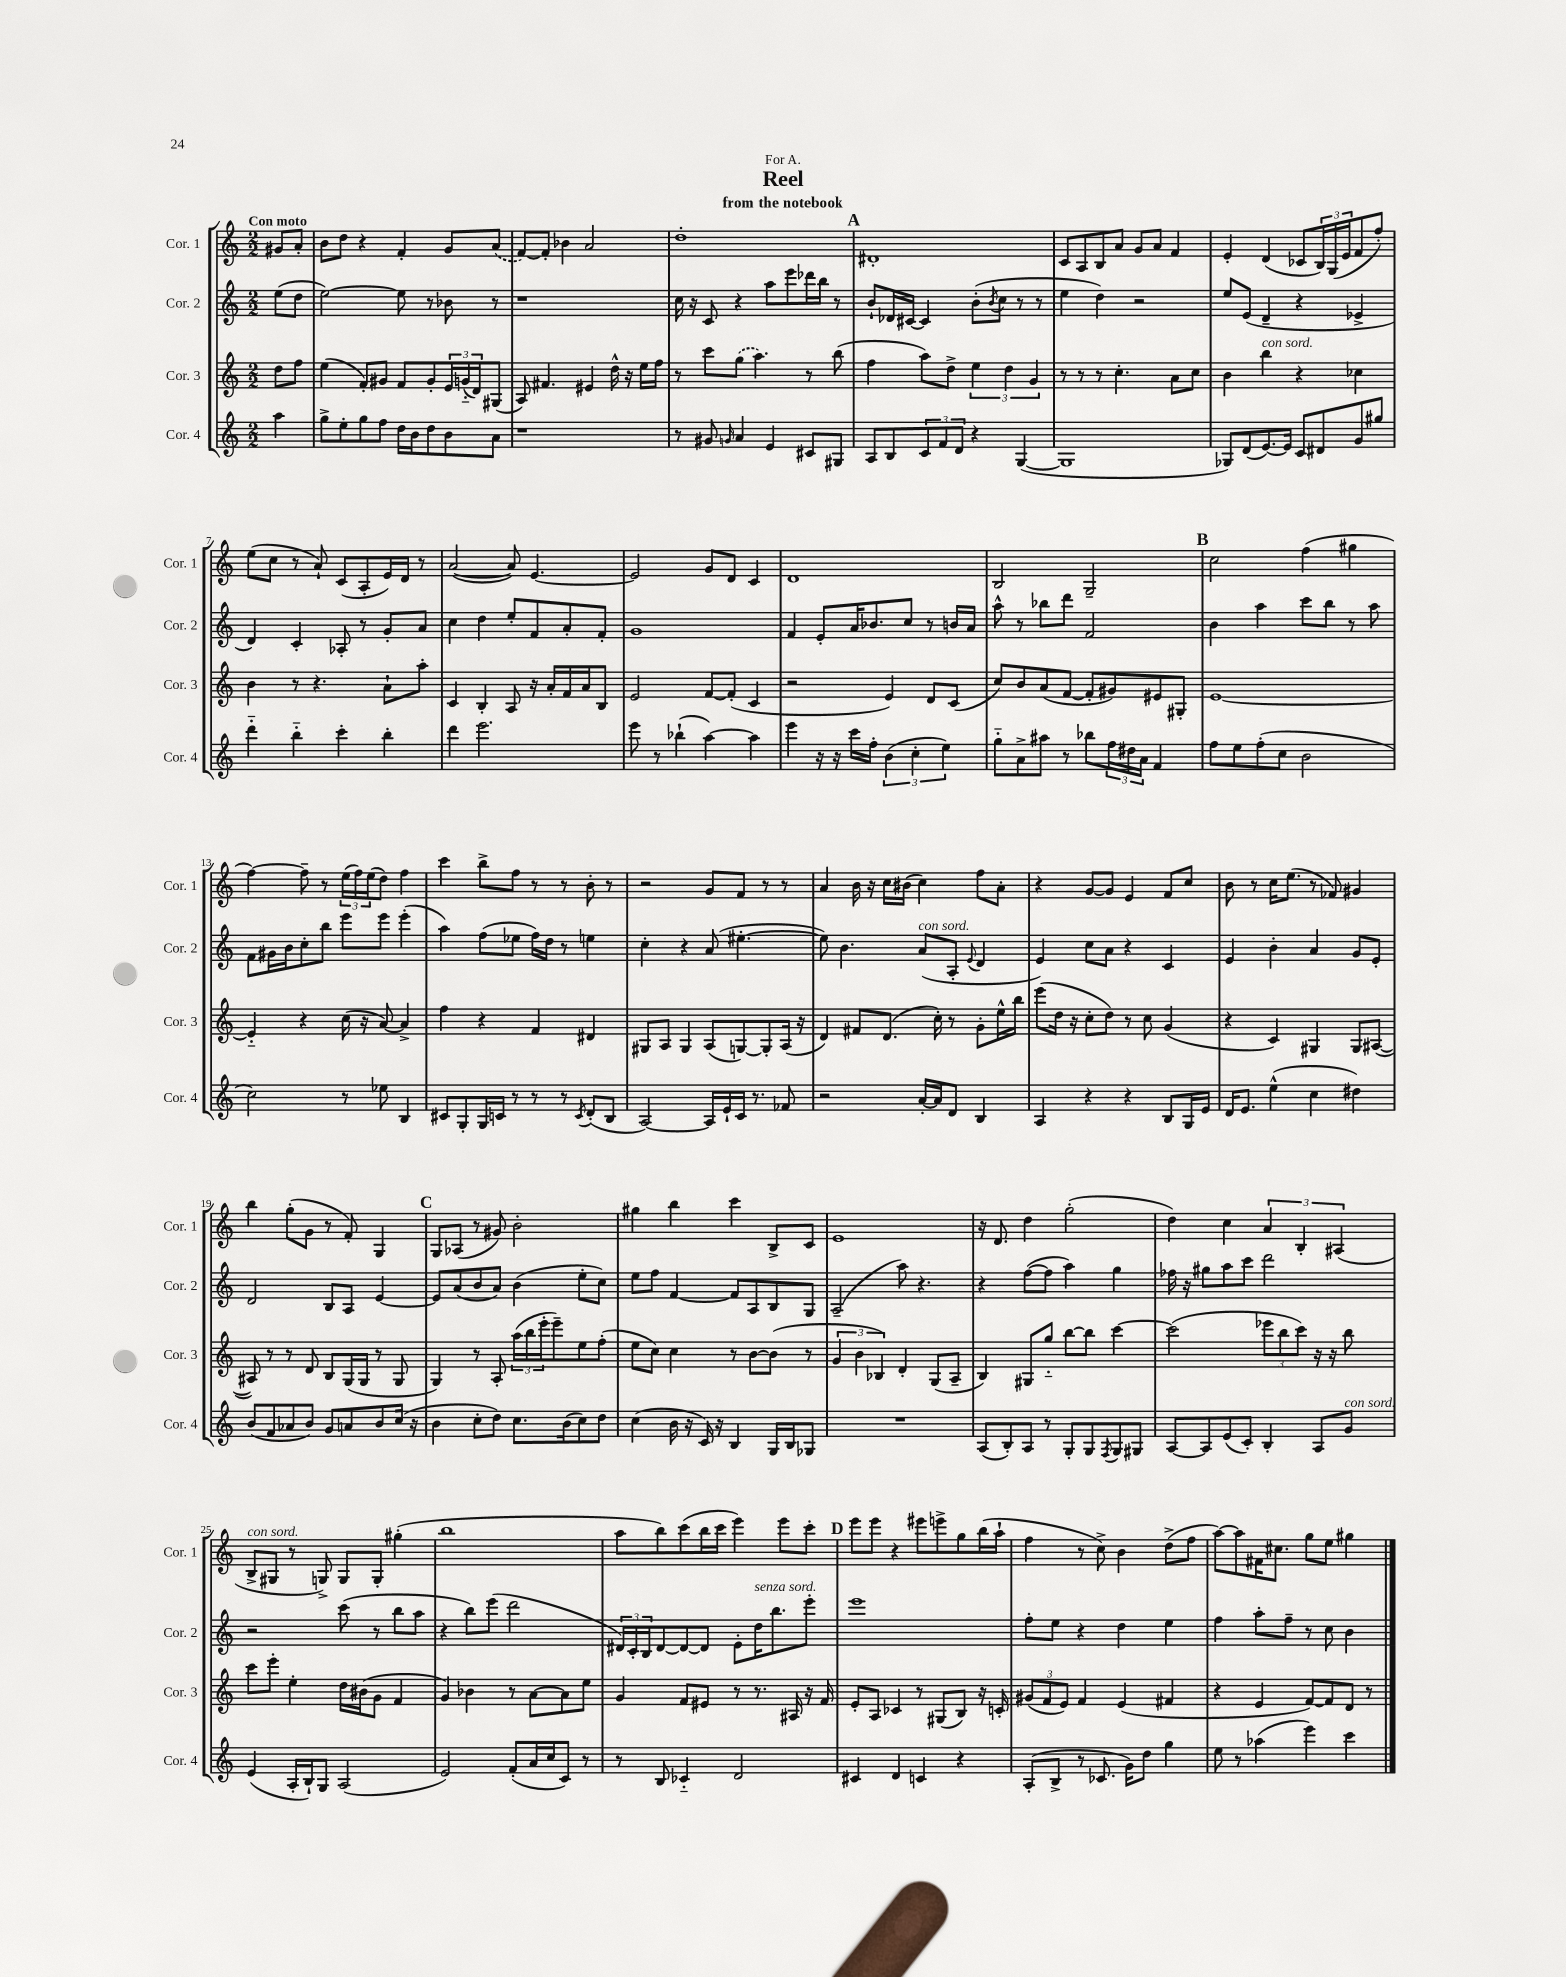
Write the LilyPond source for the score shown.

\header { title = "Reel" subtitle = "from the notebook" dedication = "For A." }
<<
\new StaffGroup <<
\new Staff = "s0" \with { instrumentName = "Cor. 1" shortInstrumentName = "Cor. 1" } {
    \clef treble \key c \major \numericTimeSignature \time 2/2 \partial 4 \tempo "Con moto"
    gis'8 a'8-. |
    b'8 d''8 r4 f'4-. g'8 \once \slurDashed a'8( |
    f'8~) f'8-. bes'4 a'2 |
    d''1-. |
    \mark \markup { \bold "A" } dis'1-. |
    c'8 a8 b8 a'8 g'8 a'8 f'4 |
    e'4-. d'4( ces'8 \tuplet 3/2 { b16) g16( e'16 } f'8 f''8-.) |
    e''8( c''8 r8 a'8-!) c'8( a8-. e'16) d'16 r8 |
    a'2~( a'8) e'4.~ |
    e'2 g'8 d'8 c'4 |
    d'1 |
    b2 g2-- |
    \mark \markup { \bold "B" } c''2 f''4( gis''4 |
    f''4~) f''8-- r8 \tuplet 3/2 { e''16( f''16) e''16( } d''8) f''4 |
    c'''4 b''8-> f''8 r8 r8 b'8-. r8 |
    r2 g'8 f'8 r8 r8 |
    a'4 b'16 r16 c''16 bis'16( c''4) f''8 a'8-. |
    r4 g'8~ g'8 e'4 f'8 c''8 |
    b'8 r8 c''16 e''8.( r8 fes'8) gis'4 |
    b''4 g''8-.( g'8 r8 f'8-.) g4 |
    \mark \markup { \bold "C" } g8 aes8( r8 gis'8) b'2-. |
    gis''4 b''4 c'''4 b8-> c'8 |
    e'1 |
    r16 d'8. d''4 g''2-.( |
    d''4) c''4 \tuplet 3/2 { a'4 b4-. ais4( } |
    b8->^\markup { \italic "con sord." } gis8 r8 g8->) g8 g8-. gis''4-.( |
    b''1 |
    a''8 b''8) c'''8( b''16 c'''16 e'''4) e'''8 c'''8-. |
    \mark \markup { \bold "D" } e'''8 e'''8 r4 eis'''8 e'''8-> g''8 b''16( a''16-! |
    f''4 r8 c''8->) b'4 d''8->( f''8 |
    a''8~) a''8 fis'16 cis''8. g''8 e''8 gis''4 \bar "|." |
}
\new Staff = "s1" \with { instrumentName = "Cor. 2" shortInstrumentName = "Cor. 2" } {
    \clef treble \key c \major \numericTimeSignature \time 2/2 \partial 4
    e''8( d''8 |
    e''2~) e''8 r8 bes'8 r8 |
    r1 |
    c''16 r16 c'8 r4 a''8 e'''8 des'''16 b''16 r8 |
    \mark \markup { \bold "A" } b'8-! des'16 cis'16~ cis'4 b'8-.( \acciaccatura { b'8 } c''8 r8 r8 |
    e''4 d''4) r2 |
    e''8 e'8( d'4-- r4 ees'4-> |
    d'4) c'4-. aes8-. r8 g'8-. a'8 |
    c''4 d''4 e''8-. f'8 a'8-. f'8-. |
    g'1 |
    f'4 e'8-. a'16 bes'8. c''8 r8 b'16 a'16 |
    a''8-^ r8 bes''8 d'''8 f'2 |
    \mark \markup { \bold "B" } b'4 a''4 c'''8 b''8 r8 a''8 |
    f'8 gis'16 b'16 c''8-. b''8 e'''8 e'''8 e'''4-.( |
    a''4) f''8( ees''8 f''16) d''16 r8 e''4 |
    c''4-. r4 a'8( eis''4.~-. |
    eis''8) b'4. a'8^\markup { \italic "con sord." }( a8-. \appoggiatura { e'8 } d'4 |
    e'4) c''8 a'8 r4 c'4 |
    e'4 b'4-. a'4 g'8 e'8-. |
    d'2 b8 a8 e'4~ |
    \mark \markup { \bold "C" } e'8 a'8( b'8 a'8) b'4( e''8-. c''8) |
    e''8 f''8 f'4~ f'8 a8 b8 g8 |
    a2--( a''8) r4. |
    r4 f''8~( f''8 a''4) g''4 |
    fes''16 r16 gis''8 a''8 c'''8 d'''2 |
    r2 c'''8( r8 b''8 a''8 |
    r4 b''8) e'''8( d'''2 |
    \tuplet 3/2 { dis'16) c'16-. b16 } dis'8~ dis'8~ dis'8 e'8-. d''16^\markup { \italic "senza sord." } b''8. e'''8-. |
    \mark \markup { \bold "D" } e'''1 |
    f''8-. e''8 r4 d''4 e''4 |
    f''4 a''8-. f''8-- r8 c''8 b'4 \bar "|." |
}
\new Staff = "s2" \with { instrumentName = "Cor. 3" shortInstrumentName = "Cor. 3" } {
    \clef treble \key c \major \numericTimeSignature \time 2/2 \partial 4
    d''8 f''8 |
    e''4( f'8-.) gis'8 f'8 gis'8-. \tuplet 3/2 { e'16 g'16-_( d'16) } gis8( |
    a8) fis'4. eis'4 d''16-^ r16 e''16 f''16 |
    r8 c'''8 \once \slurDashed g''8( a''4.) r8 b''8( |
    \mark \markup { \bold "A" } f''4 a''8) d''8-> \tuplet 3/2 { e''4 d''4 g'4 } |
    r8 r8 r8 c''4.-. a'8 c''8 |
    b'4 b''4^\markup { \italic "con sord." } r4 ces''4 |
    b'4 r8 r4. a'8-! a''8-. |
    c'4 b4-. a8 r16 a'16-. f'16 a'16 b8 |
    e'2 f'8~ f'8-.( c'4 |
    r2 e'4) d'8 c'8( |
    c''8) b'8 a'8( f'8~ f'8-. gis'8) eis'8 gis8-. |
    \mark \markup { \bold "B" } e'1~ |
    e'4-_ r4 c''16( r16 a'8~) a'4-> |
    f''4 r4 f'4 dis'4 |
    gis8 a8 gis4 a8( g8~) g8-. a16( r16 |
    d'4) fis'8 d'8.( c''16-.) r8 g'8-. e''16-^ b''16 |
    e'''8( d''16 r16 c''8-. d''8) r8 c''8 g'4( |
    r4 c'4) gis4 gis8 ais8~( |
    ais8) r8 r8 d'8 b8 g16( g16 r8 g8 |
    \mark \markup { \bold "C" } g4) r8 a8-. \tuplet 3/2 { a''16( b''16 e'''16-. } e'''8--) e''8 f''8-.( |
    e''8 c''8) c''4 r8 b'8~ b'8( r8 |
    \tuplet 3/2 { g'4 b'4 bes4) } d'4-. g8( a8-- |
    b4) gis8 g''8-_ b''8~ b''8 c'''4~ |
    c'''2( \tuplet 3/2 { ees'''8 b''8 c'''8) } r16 r16 b''8 |
    c'''8 e'''8-. e''4-. d''16 bis'16( g'8 f'4 |
    g'4) bes'4 r8 a'8~ a'8 e''8 |
    g'4 f'8 eis'8 r8 r8. ais16 r16 f'16 |
    \mark \markup { \bold "D" } e'8-. a8 ces'4 r8 gis8( b8) r16 c'16-. |
    \tuplet 3/2 { gis'8( f'8 e'8) } f'4 e'4( fis'4 |
    r4 e'4 f'8~) f'8 d'8 r8 \bar "|." |
}
\new Staff = "s3" \with { instrumentName = "Cor. 4" shortInstrumentName = "Cor. 4" } {
    \clef treble \key c \major \numericTimeSignature \time 2/2 \partial 4
    a''4 |
    g''8-> e''8-. g''8 f''8 d''16 b'16 d''8 b'8 a'8 |
    r1 |
    r8 gis'8 \grace { g'16 } a'4 e'4 cis'8 gis8 |
    \mark \markup { \bold "A" } a8 b8 \tuplet 3/2 { c'8 f'8 d'8 } r4 g4~( |
    g1 |
    ges8) d'8( e'8.~) e'16 c'8 dis'8 g'8 gis''8 |
    d'''4-_ b''4-_ c'''4-. b''4-. |
    d'''4 e'''2. |
    e'''8 r8 bes''4-!( a''4~) a''4 |
    e'''4 r16 r16 c'''16 f''16-. \tuplet 3/2 { b'4( c''4-. e''4) } |
    g''8-_ a'8-> ais''8 r8 bes''8 \tuplet 3/2 { f''16 dis''16 a'16 } f'4 |
    \mark \markup { \bold "B" } f''8 e''8 f''8-.( c''8 b'2 |
    c''2) r8 ees''8 b4 |
    cis'8 g8-. g16 c'16 r8 r8 r8 \acciaccatura { c'8 } d'8-.( b8 |
    a2~) a16 e'16-! c'16 r8. fes'8 |
    r2 a'16~-. a'16 d'8 b4 |
    a4 r4 r4 b8 g16 e'16 |
    d'16 e'8. e''4-^( c''4 dis''4) |
    b'8( f'8 aes'8 b'8) g'8 a'8 b'8 c''16( r16 |
    \mark \markup { \bold "C" } b'4 c''8-. d''8) c''8. b'16( c''8) d''8 |
    c''4( b'16 r16 c'16) r16 b4 g16 b16 ges8 |
    R1 |
    a8( b8-.) a8 r8 g8-. g8 \acciaccatura { f8 } g8 gis8 |
    a8~ a8 e'8( c'8-.) b4-. a8 g'8^\markup { \italic "con sord." } |
    e'4( a16-. b16-!) g8 a2( |
    e'2) f'8-.( a'16 c''16 c'8) r8 |
    r8 b8 ces'4-_ d'2 |
    \mark \markup { \bold "D" } cis'4 d'4 c'4 r4 |
    a8-.( b8-> r8 ces'8. g'16) d''8 g''4 |
    e''8 r8 aes''4( e'''4) c'''4 \bar "|." |
}
>>
>>
